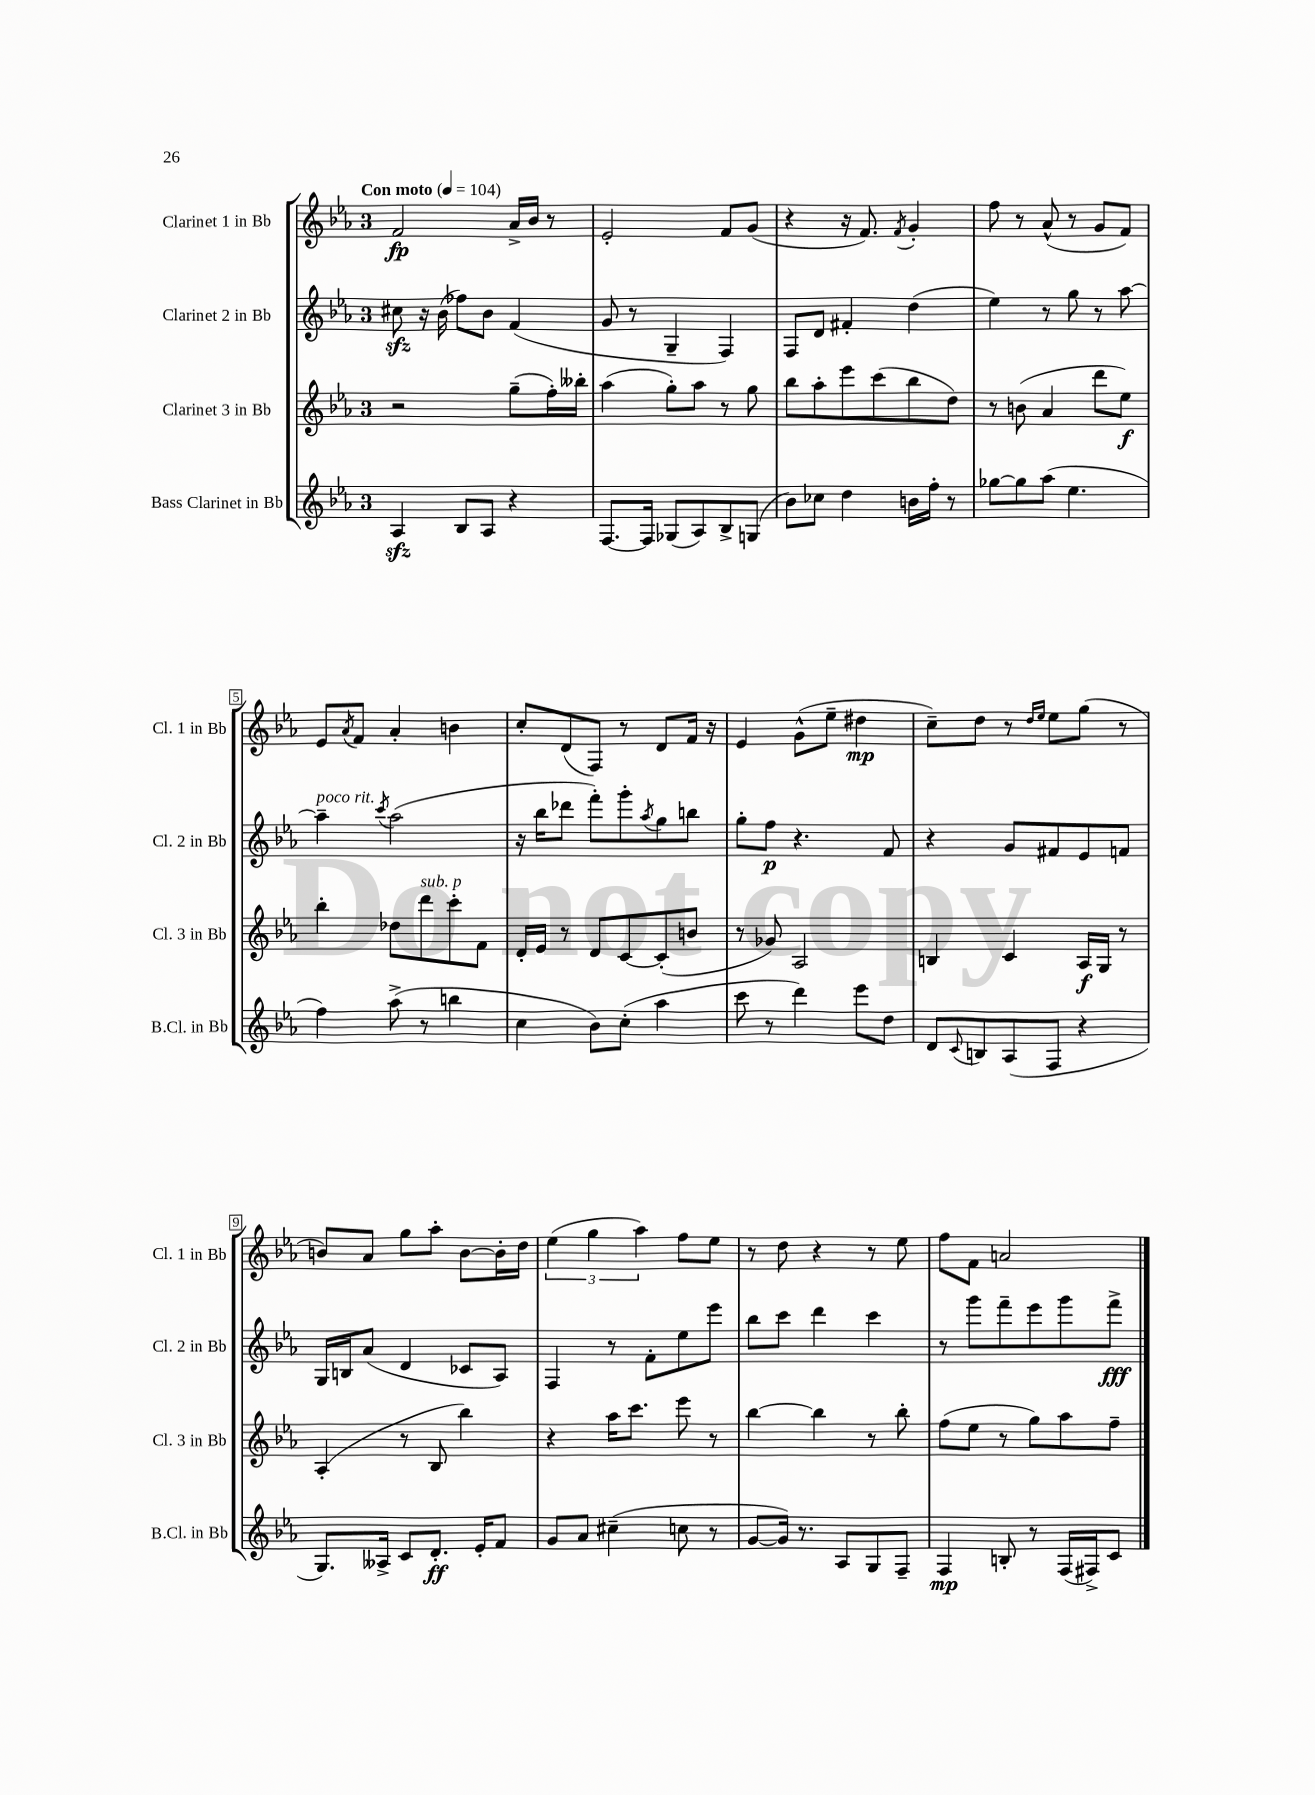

**kern	**dynam	**kern	**dynam	**kern	**dynam	**kern	**dynam
*part4	*part4	*part3	*part3	*part2	*part2	*part1	*part1
*staff4	*staff4	*staff3	*staff3	*staff2	*staff2	*staff1	*staff1
*I"Bass Clarinet in Bb	*	*I"Clarinet 3 in Bb	*	*I"Clarinet 2 in Bb	*	*I"Clarinet 1 in Bb	*
*I'B.Cl. in Bb	*	*I'Cl. 3 in Bb	*	*I'Cl. 2 in Bb	*	*I'Cl. 1 in Bb	*
*clefG2	*	*clefG2	*	*clefG2	*	*clefG2	*
*k[b-e-a-]	*	*k[b-e-a-]	*	*k[b-e-a-]	*	*k[b-e-a-]	*
*M3/4	*	*M3/4	*	*M3/4	*	*M3/4	*
*MM104	*	*MM104	*	*MM104	*	*MM104	*
=1	=1	=1	=1	=1	=1	=1	=1
!	!	!	!	!	!	!LO:TX:a:B:t=Con moto	!
4A-zz/	.	2r	.	8cc#Xzz\	.	2f/	fp
.	.	.	.	16r	.	.	.
.	.	.	.	(16b-\	.	.	.
8B-/L	.	.	.	8ff-X\L)	.	.	.
8A-/J	.	.	.	8b-\J	.	.	.
4r	.	(8gg~\L	.	(4f/	.	16a-^/LL	.
.	.	.	.	.	.	16b-/JJ	.
.	.	16ff'\L)	.	.	.	8r	.
.	.	16bb--X'\JJ	.	.	.	.	.
=2	=2	=2	=2	=2	=2	=2	=2
[8.F/L	.	(4aa-\	.	8g/	.	2e-'/	.
.	.	.	.	8r	.	.	.
16F/Jk]	.	.	.	.	.	.	.
(8G-X/L	.	8gg'\L)	.	4G~/	.	.	.
8A-/)	.	8aa-\J	.	.	.	.	.
8B-^/	.	8r	.	4F/)	.	8f/L	.
(8Gn/J	.	8gg\	.	.	.	(8g/J	.
=3	=3	=3	=3	=3	=3	=3	=3
8b-\L)	.	8bb-\L	.	8F/L	.	4r	.
8cc-X\J	.	8aa-'\	.	8d/J	.	.	.
4dd\	.	8eee-\	.	4f#X'/	.	16r	.
.	.	.	.	.	.	8.f/)	.
.	.	(8ccc\	.	.	.	.	.
.	.	.	.	.	.	8qf/	.
16bn\LL	.	8bb-\	.	(4dd\	.	4g'/	.
16ff'\JJ	.	.	.	.	.	.	.
8r	.	8dd\J)	.	.	.	.	.
=4	=4	=4	=4	=4	=4	=4	=4
[8gg-X\L	.	8r	.	4ee-\)	.	8ff\	.
8gg-\]	.	(8bn\	.	.	.	8r	.
(8aa-\J	.	4a-/	.	8r	.	(8a-^^/	.
4.ee-\	.	.	.	8gg\	.	8r	.
.	.	8ddd\L	.	8r	.	8g/L	.
.	.	8ee-\J)	f	[8aa-\	.	8f/J)	.
!!LO:LB:g=z
=5	=5	=5	=5	=5	=5	=5	=5
!	!	!	!	!LO:TX:a:i:t=poco rit.	!	!	!
4ff\)	.	4bb-'\	.	4aa-~\]	.	8e-/L	.
.	.	.	.	.	.	8qa-/	.
.	.	.	.	.	.	8f/J	.
.	.	.	.	8qccc/	.	.	.
(8aa-^\	.	8dd-X\L	.	(2aa-\	.	4a-'/	.
!	!	!LO:TX:a:i:t=sub. p	!	!	!	!	!
8r	.	8ddd\	.	.	.	.	.
4bbn\	.	8ccc'\	.	.	.	4bn\	.
.	.	8f\J	.	.	.	.	.
=6	=6	=6	=6	=6	=6	=6	=6
4cc\	.	16d'/LL	.	16r	.	8cc'/L	.
.	.	16e-/JJ	.	16bb-\KL	.	.	.
.	.	8r	.	8ddd-X\J	.	(8d/	.
8b-\L)	.	8d/L	.	8fff'\L)	.	8F/J)	.
(8cc'\J	.	[8c/	.	8ggg'\	.	8r	.
.	.	.	.	8qaa-/	.	.	.
4aa-\	.	(8c'/]	.	8gg\	.	8d/L	.
.	.	8bn/J	.	8bbn\J	.	16f/Jk	.
.	.	.	.	.	.	16r	.
=7	=7	=7	=7	=7	=7	=7	=7
8ccc\	.	8r	.	8gg'\L	.	4e-/	.
8r	.	8g-X/)	.	8ff\J	p	.	.
4ddd\)	.	2A-/	.	4.r	.	(8g^^\L	.
.	.	.	.	.	.	8ee-~\J	.
8eee-\L	.	.	.	.	.	4dd#X\	mp
8dd\J	.	.	.	8f/	.	.	.
=8	=8	=8	=8	=8	=8	=8	=8
8d/L	.	4Bn/	.	4r	.	8cc~\L)	.
8qqc/	.	.	.	.	.	.	.
8Bn/	.	.	.	.	.	8dd\J	.
(8A-/	.	4c/	.	8g/L	.	8r	.
.	.	.	.	.	.	16qqdd/LL	.
.	.	.	.	.	.	16qqee-/JJ	.
8F/J	.	.	.	8f#X/	.	8ee-\L	.
4r	.	16A-/LL	f	8e-/	.	(8gg\J	.
.	.	16G/JJ	.	.	.	.	.
.	.	8r	.	8fn/J	.	8r	.
!!LO:LB:g=z
=9	=9	=9	=9	=9	=9	=9	=9
8.G/L)	.	(4A-'/	.	16G/LL	.	8bn/L)	.
.	.	.	.	16Bn/J	.	.	.
.	.	.	.	(8a-/J	.	8a-/J	.
16A--X^/Jk	.	.	.	.	.	.	.
8c/L	.	8r	.	4d/	.	8gg\L	.
8.d'/J	ff	8B-/	.	.	.	8aa-'\J	.
.	.	4bb-\)	.	8c-X/L	.	[8b\L	.
16e-'/KL	.	.	.	.	.	.	.
8f/J	.	.	.	8A-/J)	.	16b'\L]	.
.	.	.	.	.	.	16dd\JJ	.
=10	=10	=10	=10	=10	=10	=10	=10
8g/L	.	4r	.	4F/	.	(6ee-\	.
8a-/J	.	.	.	.	.	.	.
.	.	.	.	.	.	6gg\	.
(4cc#X~\	.	16aa-\KL	.	8r	.	.	.
.	.	8.ccc\J	.	.	.	.	.
.	.	.	.	.	.	6aa-\)	.
.	.	.	.	8f'\L	.	.	.
8ccn\	.	8eee-\	.	8ee-\	.	8ff\L	.
8r	.	8r	.	8eee-\J	.	8ee-\J	.
=11	=11	=11	=11	=11	=11	=11	=11
[8g/L	.	[4bb-\	.	8bb-\L	.	8r	.
16g/Jk])	.	.	.	8ccc\J	.	8dd\	.
8.r	.	.	.	.	.	.	.
.	.	4bb-\]	.	4ddd\	.	4r	.
8A-/L	.	.	.	.	.	.	.
8G/	.	8r	.	4ccc\	.	8r	.
8F~/J	.	8bb-'\	.	.	.	8ee-\	.
=12	=12	=12	=12	=12	=12	=12	=12
4F/	mp	(8ff\L	.	8r	.	8ff\L	.
.	.	8ee-\J	.	8ggg\L	.	8f\J	.
8Bn'/	.	8r	.	8fff~\	.	2an/	.
8r	.	8gg\L)	.	8eee-\	.	.	.
(16F/LL	.	8aa-\	.	8ggg\	.	.	.
16F#X^/J)	.	.	.	.	.	.	.
8c/J	.	8ff~\J	.	8fff^\J	fff	.	.
==	==	==	==	==	==	==	==
*-	*-	*-	*-	*-	*-	*-	*-
